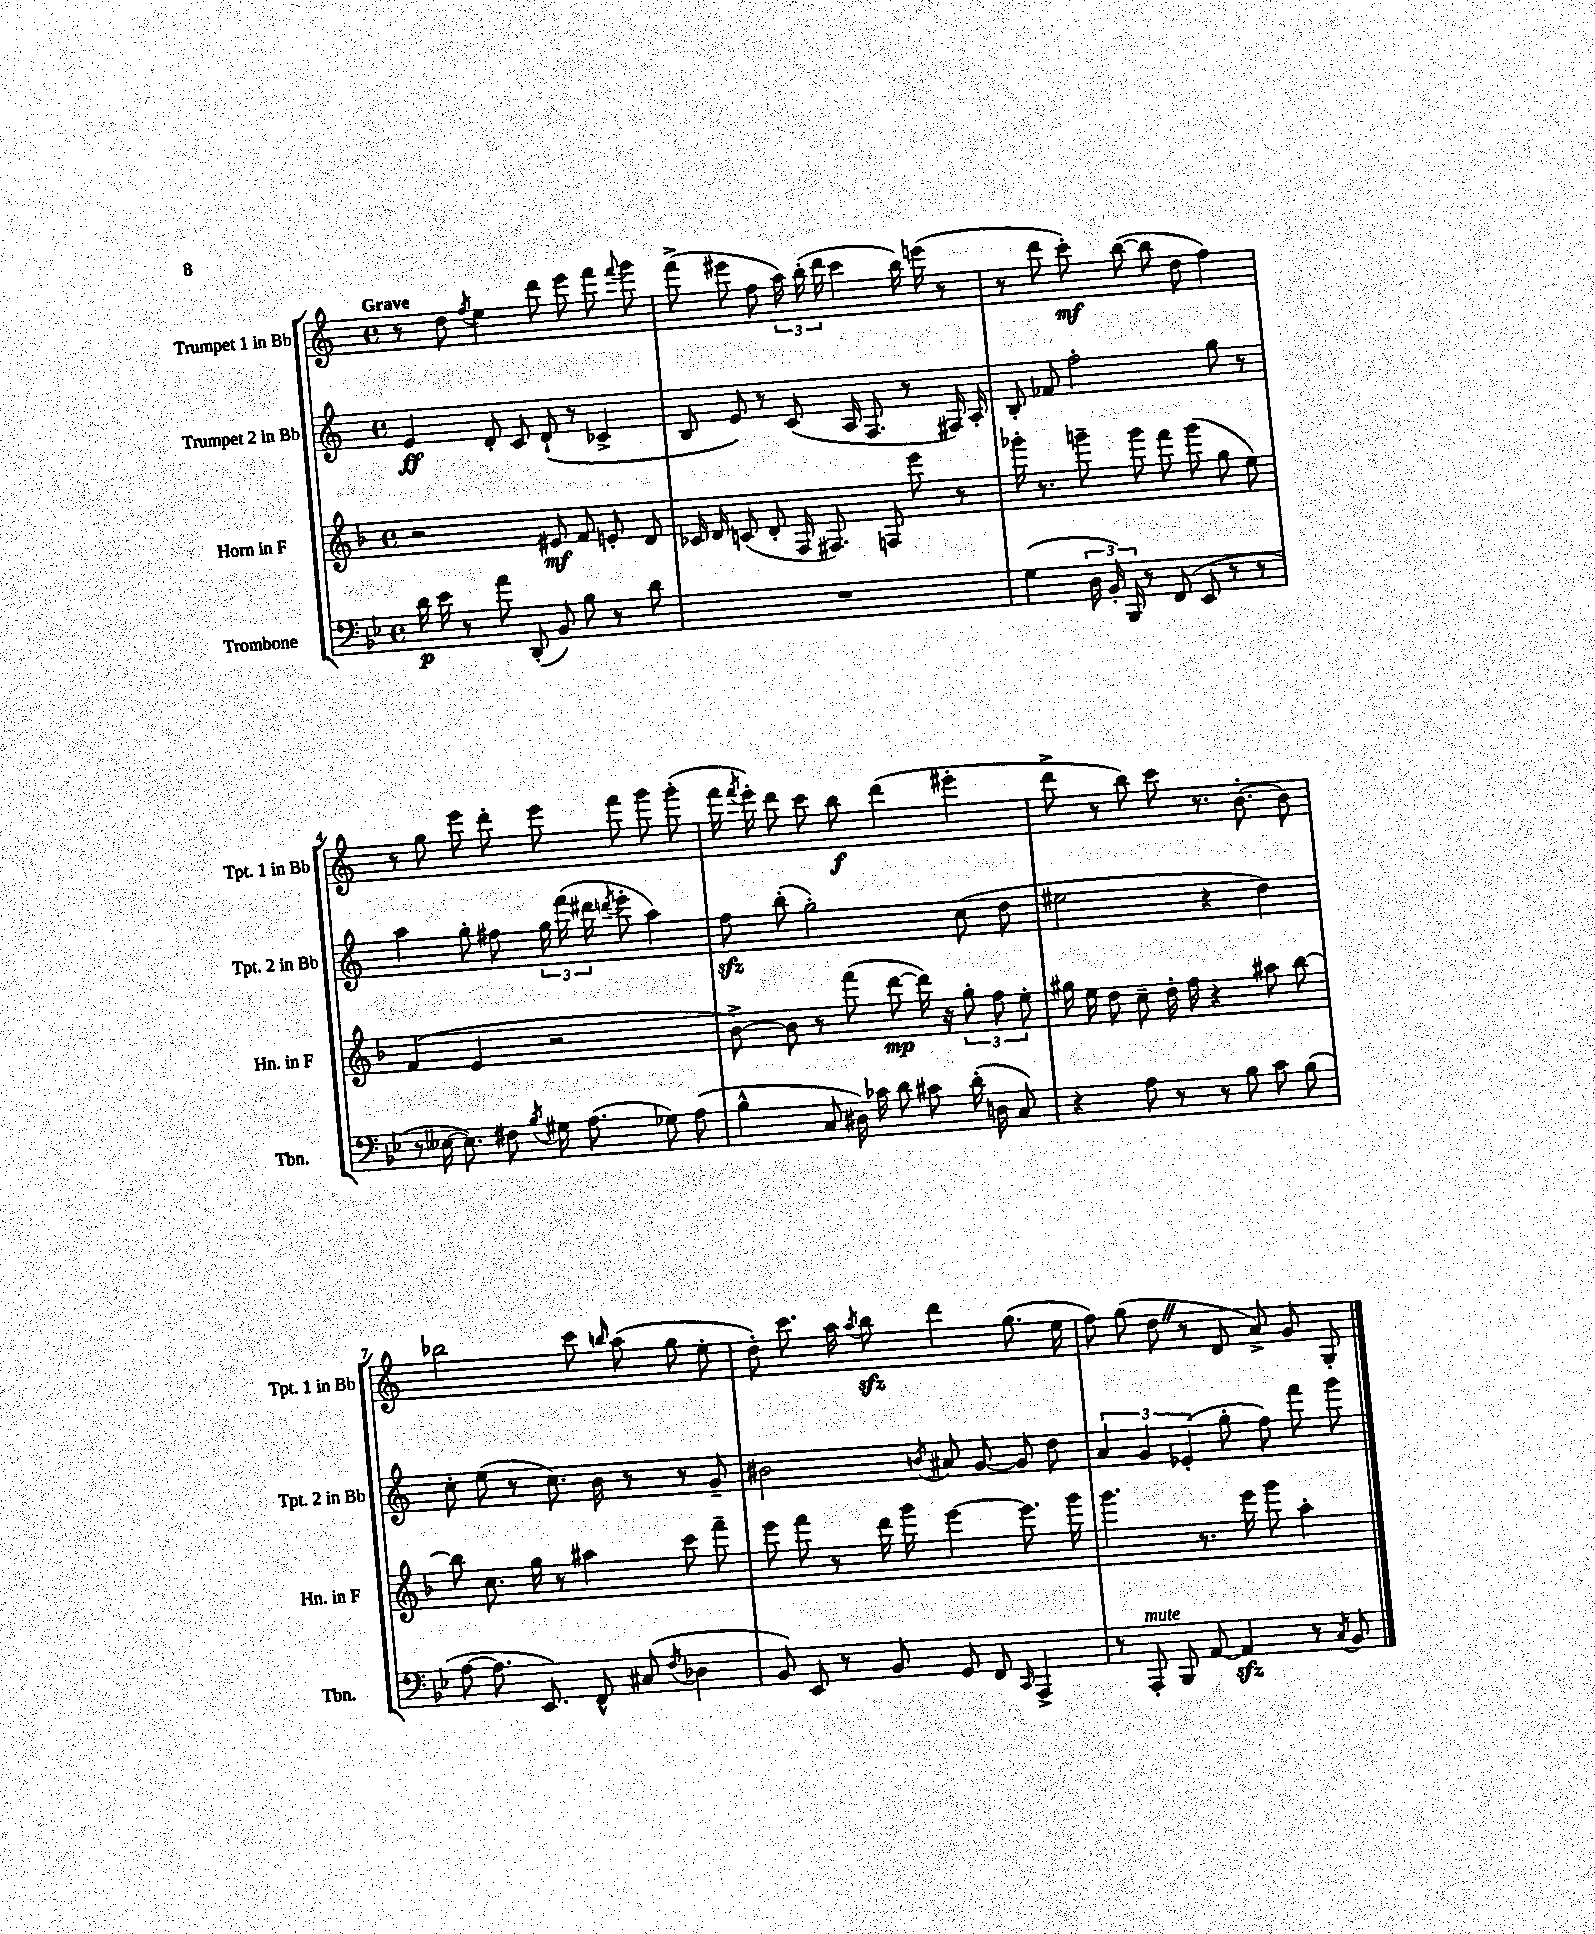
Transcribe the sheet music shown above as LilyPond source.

<<
\new StaffGroup <<
\new Staff = "s0" \with { instrumentName = "Trumpet 1 in Bb" shortInstrumentName = "Tpt. 1 in Bb" } {
    \clef treble \key c \major \defaultTimeSignature \time 4/4 \tempo "Grave"
    \autoBeamOff r8 d''8 \acciaccatura { f''8 } e''4 d'''8 e'''8 f'''8 \appoggiatura { f'''8 } g'''8 |
    f'''8->( eis'''8 f''8 \tuplet 3/2 { a''16) b''16-.( d'''16 } c'''4 b''16) e'''16( r8 |
    r8 d'''8 c'''8-.\mf) b''8~( b''8 d''8 f''4) |
    r8 g''8 e'''8 d'''8-. e'''8 f'''8 g'''8 g'''8-.( |
    f'''16 \acciaccatura { f'''8 } e'''16-.) d'''8 c'''8 b''8\f d'''4( eis'''4-. |
    d'''8-> r8 b''8) c'''8 r8. b'8.~-. b'8 |
    bes''2 c'''8 \grace { b''16 } a''8( g''8 e''8-. |
    d''8-.) c'''8. a''16 \acciaccatura { a''8 } b''8\sfz d'''4 g''8.( e''16 |
    f''8) g''8( d''8 \once \override BreathingSign.text = \markup { \musicglyph "scripts.caesura.straight" } \breathe r8 d'8 a'8->) g'8 g8-. \bar "|." |
}
\new Staff = "s1" \with { instrumentName = "Trumpet 2 in Bb" shortInstrumentName = "Tpt. 2 in Bb" } {
    \clef treble \key c \major \defaultTimeSignature \time 4/4
    \autoBeamOff e'4\ff d'8-. c'8 d'8-!( r8 ces'4-> |
    b8 e'8) r8 c'8( a16 f8. r8 fis16) a16-. |
    b8-. fes'8 f''2-. g''8 r8 |
    a''4 g''8-. fis''8 \tuplet 3/2 { g''16 f'''16( dis'''16 } \acciaccatura { d'''8 } e'''8-. a''4) |
    f''8\sfz b''8-.( g''2-.) c''8( d''8 |
    eis''2 r4 d''4) |
    c''8-. e''8( r8 c''8.) b'16 r8 r8 g'8-- |
    bis'2 \acciaccatura { b'8 } ais'8 g'8~ g'8 d''8 |
    \tuplet 3/2 { a'4 g'4 ees'4-.( } g''8-. f''8) f'''8 g'''8 \bar "|." |
}
\new Staff = "s2" \with { instrumentName = "Horn in F" shortInstrumentName = "Hn. in F" } {
    \clef treble \key f \major \defaultTimeSignature \time 4/4
    \autoBeamOff r2 eis'8\mf f'8 e'8-. d'8 |
    ces'16 d'16 c'8( d'8-. f16 fis8.) f8 e'''8 r8 |
    ges'''16-. r8. g'''8-- g'''8 f'''8 g'''8( g''8 e''8) |
    f'4( e'4 r2 |
    bes'8~->) bes'8 r8 f'''8( d'''8~\mp d'''16) r16 \tuplet 3/2 { g''8-. f''8 e''8-. } |
    gis''16 e''16 d''8 c''8-- d''16-. f''16 r4 ais''8 bes''8~ |
    bes''8 c''8. g''16 r8 ais''4 c'''8 f'''8-- |
    e'''8 f'''8 r8 d'''16 g'''16 e'''4~ e'''8. g'''16 |
    g'''4. r8. e'''16 g'''8 a''4-. \bar "|." |
}
\new Staff = "s3" \with { instrumentName = "Trombone" shortInstrumentName = "Tbn." } {
    \clef bass \key bes \major \defaultTimeSignature \time 4/4
    \autoBeamOff d'16\p ees'16 r8 a'8 d,8-.( bes,8) bes8 r8 d'8 |
    R1 |
    g4( \tuplet 3/2 { d16 bes,16-.) bes,,16 } r8 f,8( ees,8 r8 r8 |
    r8 eeses16~ eeses8.) fis8 \acciaccatura { bes8 } gis16 a8.( ges8) a8( |
    bes4-^ c8 dis16) ces'16 d'8 cis'8 d'16-.( d16 c8) |
    r4 a8 r8 r8 bes8 c'8 bes8( |
    a8~ a8. ees,8.) f,8-^ cis8( \acciaccatura { f8 } des4 |
    bes,8) ees,8 r8 bes,8 g,8 f,8 \grace { c,16 } a,,4-> |
    r8 a,,8-.^\markup { \italic "mute" } bes,,8 a,8~ a,4\sfz r8 \acciaccatura { c8 } bes,8 \bar "|." |
}
>>
>>
